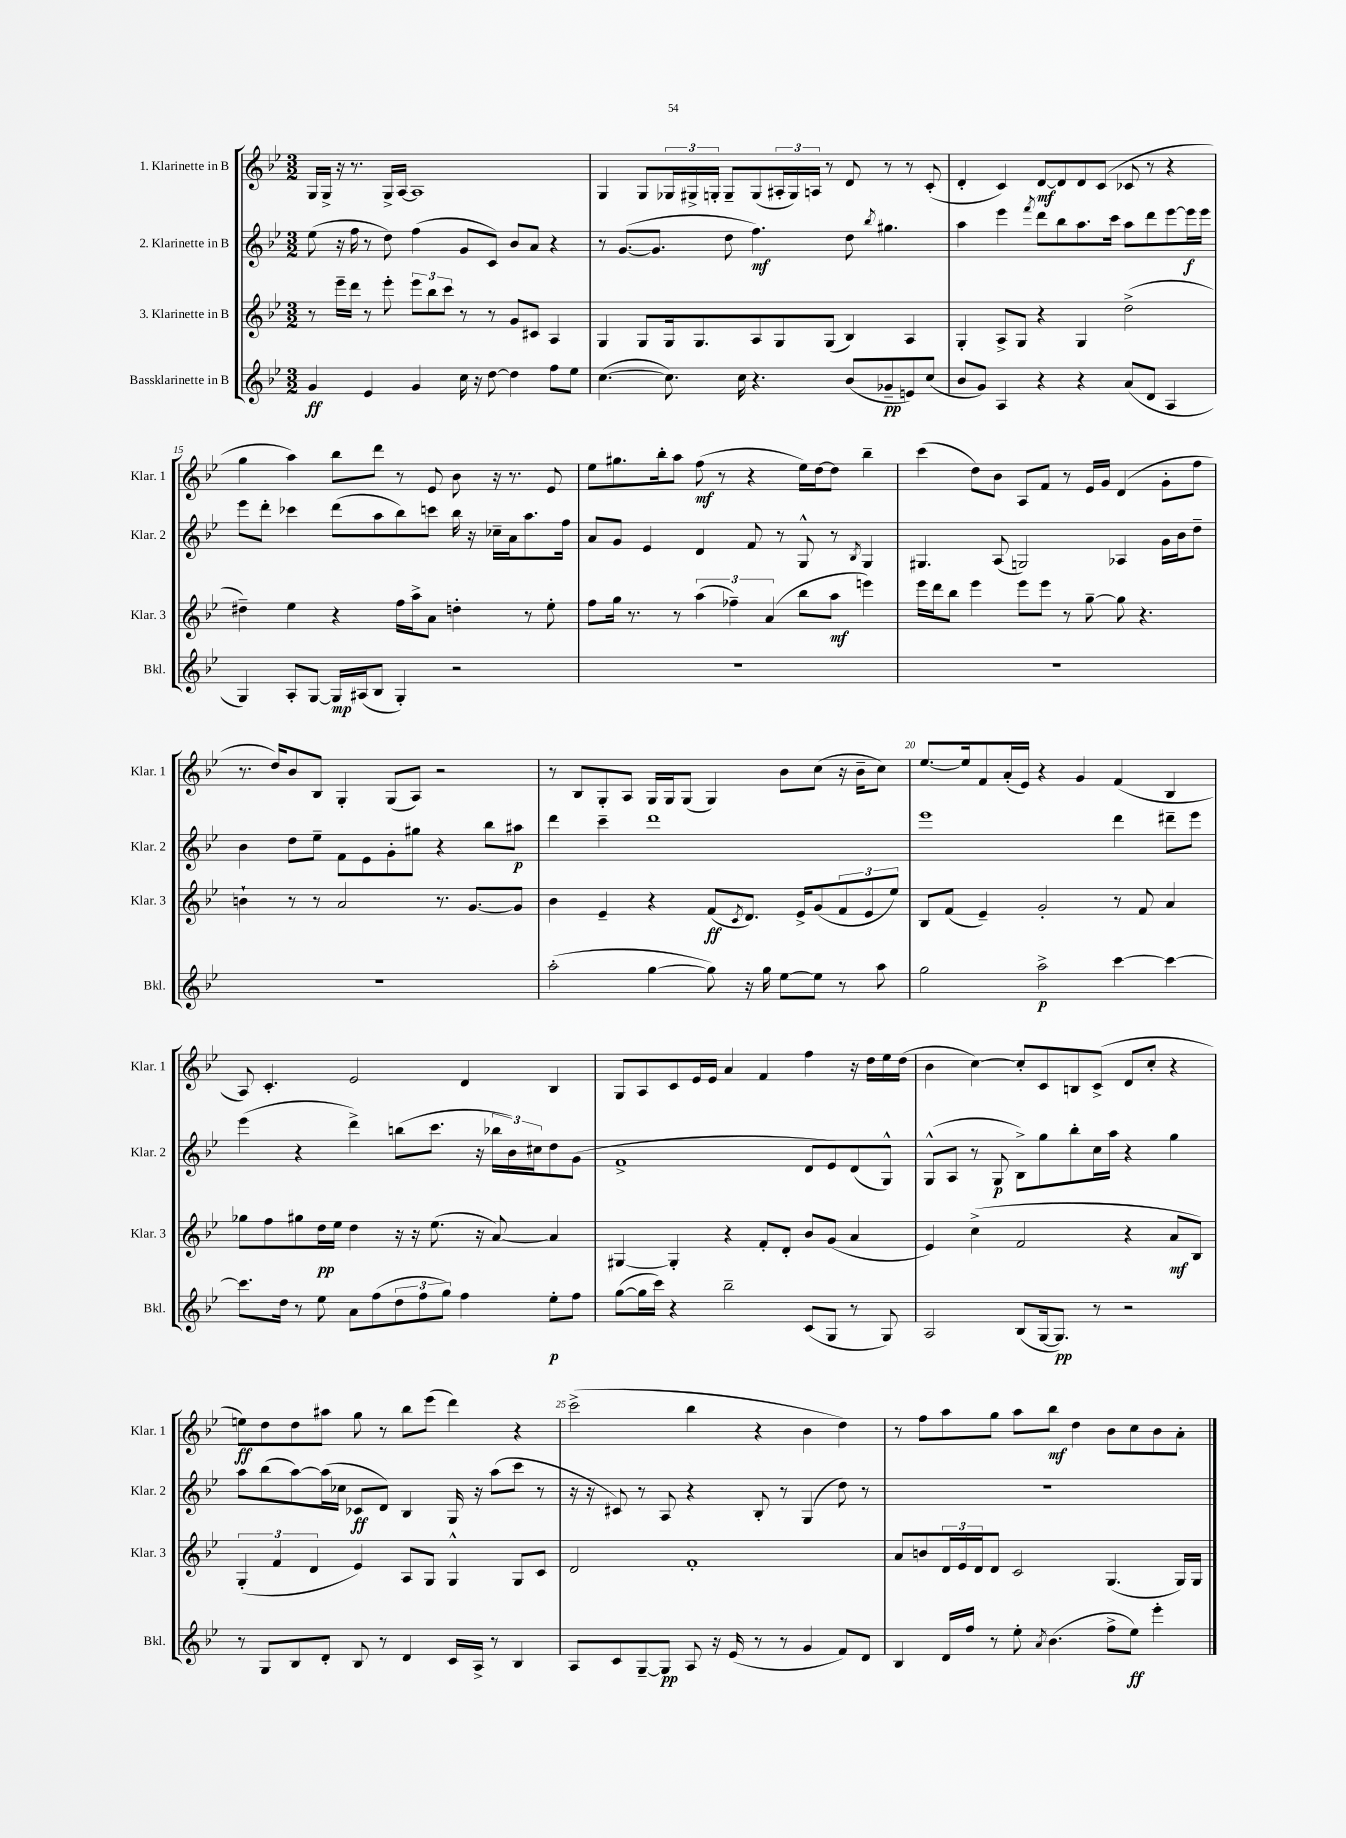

**kern	**dynam	**kern	**dynam	**kern	**dynam	**kern	**dynam
*part4	*part4	*part3	*part3	*part2	*part2	*part1	*part1
*staff4	*staff4	*staff3	*staff3	*staff2	*staff2	*staff1	*staff1
*I"Bassklarinette in B	*	*I"3. Klarinette in B	*	*I"2. Klarinette in B	*	*I"1. Klarinette in B	*
*I'Bkl.	*	*I'Klar. 3	*	*I'Klar. 2	*	*I'Klar. 1	*
*clefG2	*	*clefG2	*	*clefG2	*	*clefG2	*
*k[b-e-]	*	*k[b-e-]	*	*k[b-e-]	*	*k[b-e-]	*
*M3/2	*	*M3/2	*	*M3/2	*	*M3/2	*
=12	=12	=12	=12	=12	=12	=12	=12
4g/	ff	8r	.	(8ee-\	.	16G/LL	.
.	.	.	.	.	.	16G^/JJ	.
.	.	16eee-~\LL	.	16r	.	16r	.
.	.	16ddd\JJ	.	16ff\	.	8.r	.
4e-/	.	8r	.	8r	.	.	.
.	.	8eee-'\	.	8dd\)	.	16G^/LL	.
.	.	.	.	.	.	[16A/JJ	.
4g/	.	12eee-\L	.	(4ff\	.	1A]	.
.	.	12bb-\	.	.	.	.	.
.	.	12ccc\J	.	.	.	.	.
16cc\	.	8r	.	8g/L	.	.	.
16r	.	.	.	.	.	.	.
[8dd\	.	8r	.	8c/J)	.	.	.
4dd\]	.	8g/L	.	8b-/L	.	.	.
.	.	8c#X/J	.	8a/J	.	.	.
8ff\L	.	4A/	.	4r	.	.	.
8ee-\J	.	.	.	.	.	.	.
=13	=13	=13	=13	=13	=13	=13	=13
([4.cc\	.	4G/	.	8r	.	4G/	.
.	.	.	.	([8.g/L	.	.	.
.	.	8G/L	.	.	.	8G/L	.
.	.	.	.	8.g/J]	.	.	.
8.cc\])	.	16G/k	.	.	.	24G-X/L	.
.	.	.	.	.	.	24G#X^/	.
.	.	8.G/	.	.	.	.	.
.	.	.	.	.	.	24Gn'/JJ	.
.	.	.	.	8dd\	.	8G~/L	.
16cc\	.	.	.	.	.	.	.
4.r	.	8A/	.	4.ff\)	mf	(8G/	.
.	.	8G/	.	.	.	24A#X'/L	.
.	.	.	.	.	.	24G/)	.
.	.	.	.	.	.	24An/JJ	.
.	.	(8G/J	.	.	.	8r	.
(8b-/L	.	4B-/)	.	8dd\	.	8d/	.
.	.	.	.	8qbb-/	.	.	.
8g-X~/	pp	.	.	4.gg#X\	.	8r	.
8en/)	.	4A/	.	.	.	8r	.
(8cc/J	.	.	.	.	.	(8c'/	.
=14	=14	=14	=14	=14	=14	=14	=14
8b-/L	.	4G'/	.	4aa\	.	4d'/	.
8g/J)	.	.	.	.	.	.	.
4A/	.	8A^/L	.	4eee-\	.	4c/)	.
.	.	8G/J	.	.	.	.	.
.	.	.	.	8qfff/	.	.	.
4r	.	4r	.	8ddd\L	.	[8d/L	mf
.	.	.	.	8bb-\	.	8d/]	.
4r	.	4G/	.	8.aa\	.	8d/	.
.	.	.	.	.	.	(8c/J	.
.	.	.	.	16ccc\Jk	.	.	.
(8a/L	.	(2dd^\	.	8aa\L	.	8c-X/	.
8d/J	.	.	.	8ddd\	.	8r	.
4A/	.	.	.	[8eee-\	.	4r	.
.	.	.	.	16eee-\L]	f	.	.
.	.	.	.	16eee-\JJ	.	.	.
!!LO:LB:g=z
=15	=15	=15	=15	=15	=15	=15	=15
4G/)	.	4dd#X~\)	.	8eee-\L	.	4gg\	.
.	.	.	.	8ddd'\J	.	.	.
8A'/L	.	4ee-\	.	4ccc-X\	.	4aa\)	.
[8G/J	.	.	.	.	.	.	.
16G/LL]	mp	4r	.	(8ddd\L	.	8bb-\L	.
(16A#X/J	.	.	.	.	.	.	.
8B-/J	.	.	.	8aa\	.	8ddd\J	.
4G'/)	.	16ff\LL	.	8bb-\)	.	8r	.
.	.	16aa^\J	.	.	.	.	.
.	.	8a\J	.	8cccn\J	.	8e-/	.
2r	.	4ddn'\	.	16bb-\	.	8b-\	.
.	.	.	.	16r	.	.	.
.	.	.	.	16cc-X~\LL	.	16r	.
.	.	.	.	16a\J	.	8.r	.
.	.	8r	.	8.aa\	.	.	.
.	.	8ee-'\	.	.	.	8e-/	.
.	.	.	.	16ff\Jk	.	.	.
=16	=16	=16	=16	=16	=16	=16	=16
1.r	.	8ff\L	.	8a/L	.	8ee-\L	.
.	.	16gg\Jk	.	8g/J	.	8.gg#X\	.
.	.	8.r	.	.	.	.	.
.	.	.	.	4e-/	.	.	.
.	.	.	.	.	.	16bb-'\k	.
.	.	8r	.	.	.	8aa\J	.
.	.	(6aa\	.	4d/	.	(8ff\	mf
.	.	.	.	.	.	8r	.
.	.	6ff-X~\)	.	.	.	.	.
.	.	.	.	8f/	.	4r	.
.	.	(6a/	.	.	.	.	.
.	.	.	.	8r	.	.	.
.	.	8bb-\L	.	8G^^/	.	16ee-\LL)	.
.	.	.	.	.	.	[16dd\J	.
.	.	8aa\J	mf	8r	.	8dd\J]	.
.	.	.	.	8qB-/	.	.	.
.	.	4eeen\)	.	4G/	.	4bb-~\	.
=17	=17	=17	=17	=17	=17	=17	=17
1.r	.	16eee-\LL	.	4.G#X/	.	(4ccc\	.
.	.	16ddd\J	.	.	.	.	.
.	.	8bb-\J	.	.	.	.	.
.	.	4eee-\	.	.	.	8dd\L)	.
.	.	.	.	(8A/	.	8b-\J	.
.	.	8eee-\L	.	2Gn/)	.	8A/L	.
.	.	8eee-\J	.	.	.	8f/J	.
.	.	8r	.	.	.	8r	.
.	.	[8gg~\	.	.	.	16e-/LL	.
.	.	.	.	.	.	16g/JJ	.
.	.	8gg\]	.	4A-X/	.	(4d/	.
.	.	4.r	.	.	.	.	.
.	.	.	.	16g\LL	.	8g'\L	.
.	.	.	.	16b-\J	.	.	.
.	.	.	.	8dd~\J	.	8ff\J	.
!!LO:LB:g=z
=18	=18	=18	=18	=18	=18	=18	=18
1.r	.	4bn`\	.	4b-\	.	8.r	.
.	.	.	.	.	.	16dd/KL)	.
.	.	8r	.	8dd\L	.	8b-/	.
.	.	8r	.	8ee-~\J	.	8B-/J	.
.	.	2a/	.	8f\L	.	4G'/	.
.	.	.	.	8e-\	.	.	.
.	.	.	.	8g'\	.	(8G/L	.
.	.	.	.	8gg#X\J	.	8A/J)	.
.	.	8.r	.	4r	.	2r	.
.	.	[8.g/L	.	.	.	.	.
.	.	.	.	8bb-\L	.	.	.
.	.	8g/J]	.	8aa#X\J	p	.	.
=19	=19	=19	=19	=19	=19	=19	=19
(2aa'\	.	4b-\	.	4ddd\	.	8r	.
.	.	.	.	.	.	8B-/L	.
.	.	4e-~/	.	4ccc~\	.	8G'/	.
.	.	.	.	.	.	8A/J	.
[4gg\	.	4r	.	1ddd	.	16G/LL	.
.	.	.	.	.	.	16G/J	.
.	.	.	.	.	.	(8G/J	.
8gg\])	.	(8f/L	ff	.	.	4G/)	.
.	.	8qc/	.	.	.	.	.
16r	.	8.d/J)	.	.	.	.	.
16gg\	.	.	.	.	.	.	.
[8ee-\L	.	.	.	.	.	8b-\L	.
.	.	16e-^/KL	.	.	.	.	.
8ee-\J]	.	(8g/	.	.	.	(8cc\J	.
8r	.	12f/	.	.	.	16r	.
.	.	.	.	.	.	16b-~\KL	.
.	.	12e-/	.	.	.	.	.
8aa\	.	.	.	.	.	8cc\J)	.
.	.	12ee-/J)	.	.	.	.	.
=20	=20	=20	=20	=20	=20	=20	=20
2gg\	.	8B-/L	.	1eee-	.	[8.ee-/L	.
.	.	(8f/J	.	.	.	.	.
.	.	.	.	.	.	16ee-/k]	.
.	.	4e-~/)	.	.	.	8f/	.
.	.	.	.	.	.	(16a'/L	.
.	.	.	.	.	.	16e-/JJ)	.
2aa^\	p	2g'/	.	.	.	4r	.
.	.	.	.	.	.	4g/	.
[4ccc\	.	8r	.	4ddd\	.	(4f/	.
.	.	8f/	.	.	.	.	.
4ccc\_	.	4a/	.	8ddd#X~\L	.	4B-/	.
.	.	.	.	8eee-\J	.	.	.
!!LO:LB:g=z
=21	=21	=21	=21	=21	=21	=21	=21
8.ccc\L]	.	8gg-X\L	.	(4eee-\	.	8A/)	.
.	.	8ff\	.	.	.	4.c'/	.
16dd\Jk	.	.	.	.	.	.	.
8r	.	8gg#X\	.	4r	.	.	.
8ee-\	.	16dd\L	pp	.	.	.	.
.	.	16ee-\JJ	.	.	.	.	.
8a\L	.	4dd\	.	4ddd^\)	.	2e-/	.
(8ff\	.	.	.	.	.	.	.
12dd\	.	16r	.	(8bbn\L	.	.	.
.	.	16r	.	.	.	.	.
12ff\	.	.	.	.	.	.	.
.	.	(8.ee-\	.	8.ccc\J	.	.	.
12gg\J)	.	.	.	.	.	.	.
4ff\	.	.	.	.	.	4d/	.
.	.	16r	.	16r	.	.	.
.	.	[8a/)	.	24bb-X\LL	.	.	.
.	.	.	.	24b-\)	.	.	.
.	.	.	.	24cc#X\J	.	.	.
8ee-'\L	p	4a/]	.	8dd\	.	4B-/	.
8ff\J	.	.	.	(8g\J	.	.	.
=22	=22	=22	=22	=22	=22	=22	=22
([8gg\L	.	[4G#X/	.	1f^	.	8G/L	.
16gg\L]	.	.	.	.	.	8A/	.
16ccc\JJ)	.	.	.	.	.	.	.
4r	.	4G#'/]	.	.	.	8c/	.
.	.	.	.	.	.	16e-/L	.
.	.	.	.	.	.	16e-/JJ	.
2bb-~\	.	4r	.	.	.	4a/	.
.	.	8f'/L	.	.	.	4f/	.
.	.	8d'/J	.	.	.	.	.
(8c/L	.	8b-/L	.	8d/L	.	4ff\	.
8G/J	.	(8g/J	.	8e-/)	.	.	.
8r	.	4a/	.	(8d/	.	16r	.
.	.	.	.	.	.	16dd\LL	.
8G/)	.	.	.	8G^^/J)	.	16ee-\	.
.	.	.	.	.	.	(16dd\JJ	.
=23	=23	=23	=23	=23	=23	=23	=23
2A/	.	4e-/)	.	(8G^^/L	.	4b-\	.
.	.	.	.	8A/J	.	.	.
.	.	(4cc^\	.	8r	.	[4cc\)	.
.	.	.	.	8G/	p	.	.
(8B-/L	.	2f/	.	8B-^\L)	.	8cc'/L]	.
[16G/k	.	.	.	8gg\	.	8c/	.
8.G/J])	pp	.	.	.	.	.	.
.	.	.	.	8bb-'\	.	8Bn/	.
8r	.	.	.	16cc\L	.	(8c^/J	.
.	.	.	.	16aa\JJ	.	.	.
2r	.	4r	.	4r	.	8d/L	.
.	.	.	.	.	.	8cc'/J	.
.	.	8a/L	mf	4gg\	.	4r	.
.	.	8B-/J)	.	.	.	.	.
!!LO:LB:g=z
=24	=24	=24	=24	=24	=24	=24	=24
8r	.	(6G'/	.	8aa\L	.	8een\L)	ff
8G/L	.	.	.	(8bb-\	.	8dd\	.
.	.	6f/	.	.	.	.	.
8B-/	.	.	.	[8aa\)	.	8dd\	.
.	.	6d/	.	.	.	.	.
8d'/J	.	.	.	(16aa\L]	.	8aa#X\J	.
.	.	.	.	16cc-X\JJ	.	.	.
8B-/	.	4e-/)	.	8c-X/L	ff	8gg\	.
8r	.	.	.	8d/J)	.	8r	.
4d/	.	8A/L	.	4B-/	.	8bb-\L	.
.	.	8G/J	.	.	.	(8eee-\J	.
16c/LL	.	4G^^/	.	16G/	.	4ddd\)	.
16A^/JJ	.	.	.	16r	.	.	.
8r	.	.	.	(8aa\L	.	.	.
4B-/	.	8G/L	.	8ccc\J	.	4r	.
.	.	8c/J	.	8r	.	.	.
=25	=25	=25	=25	=25	=25	=25	=25
8A/L	.	2d/	.	16r	.	(2ccc^\	.
.	.	.	.	16r	.	.	.
8c/	.	.	.	8c#X/)	.	.	.
[8G~/	.	.	.	8r	.	.	.
8G/J]	pp	.	.	8A/	.	.	.
8A/	.	1f'	.	4r	.	4bb-\	.
16r	.	.	.	.	.	.	.
(16e-/	.	.	.	.	.	.	.
8r	.	.	.	8B-'/	.	4r	.
8r	.	.	.	8r	.	.	.
4g/	.	.	.	(4G/	.	4b-\	.
8f/L)	.	.	.	8dd\)	.	4dd\)	.
8d/J	.	.	.	8r	.	.	.
=26	=26	=26	=26	=26	=26	=26	=26
4B-/	.	8a/L	.	1.r	.	8r	.
.	.	8bn/	.	.	.	8ff\L	.
16d/LL	.	24d/L	.	.	.	8aa\	.
.	.	24e-/	.	.	.	.	.
16ff/JJ	.	.	.	.	.	.	.
.	.	24d/J	.	.	.	.	.
8r	.	8d/J	.	.	.	8gg\J	.
8ee-'\	.	2c/	.	.	.	8aa\L	.
8qa/	.	.	.	.	.	.	.
(4.b-\	.	.	.	.	.	8bb-\J	mf
.	.	.	.	.	.	4dd\	.
8ff^\L	.	(4.G/	.	.	.	8b-\L	.
8ee-\J)	ff	.	.	.	.	8cc\	.
4eee-'\	.	.	.	.	.	8b-\	.
.	.	16G/LL)	.	.	.	8a'\J	.
.	.	16G/JJ	.	.	.	.	.
==	==	==	==	==	==	==	==
*-	*-	*-	*-	*-	*-	*-	*-
